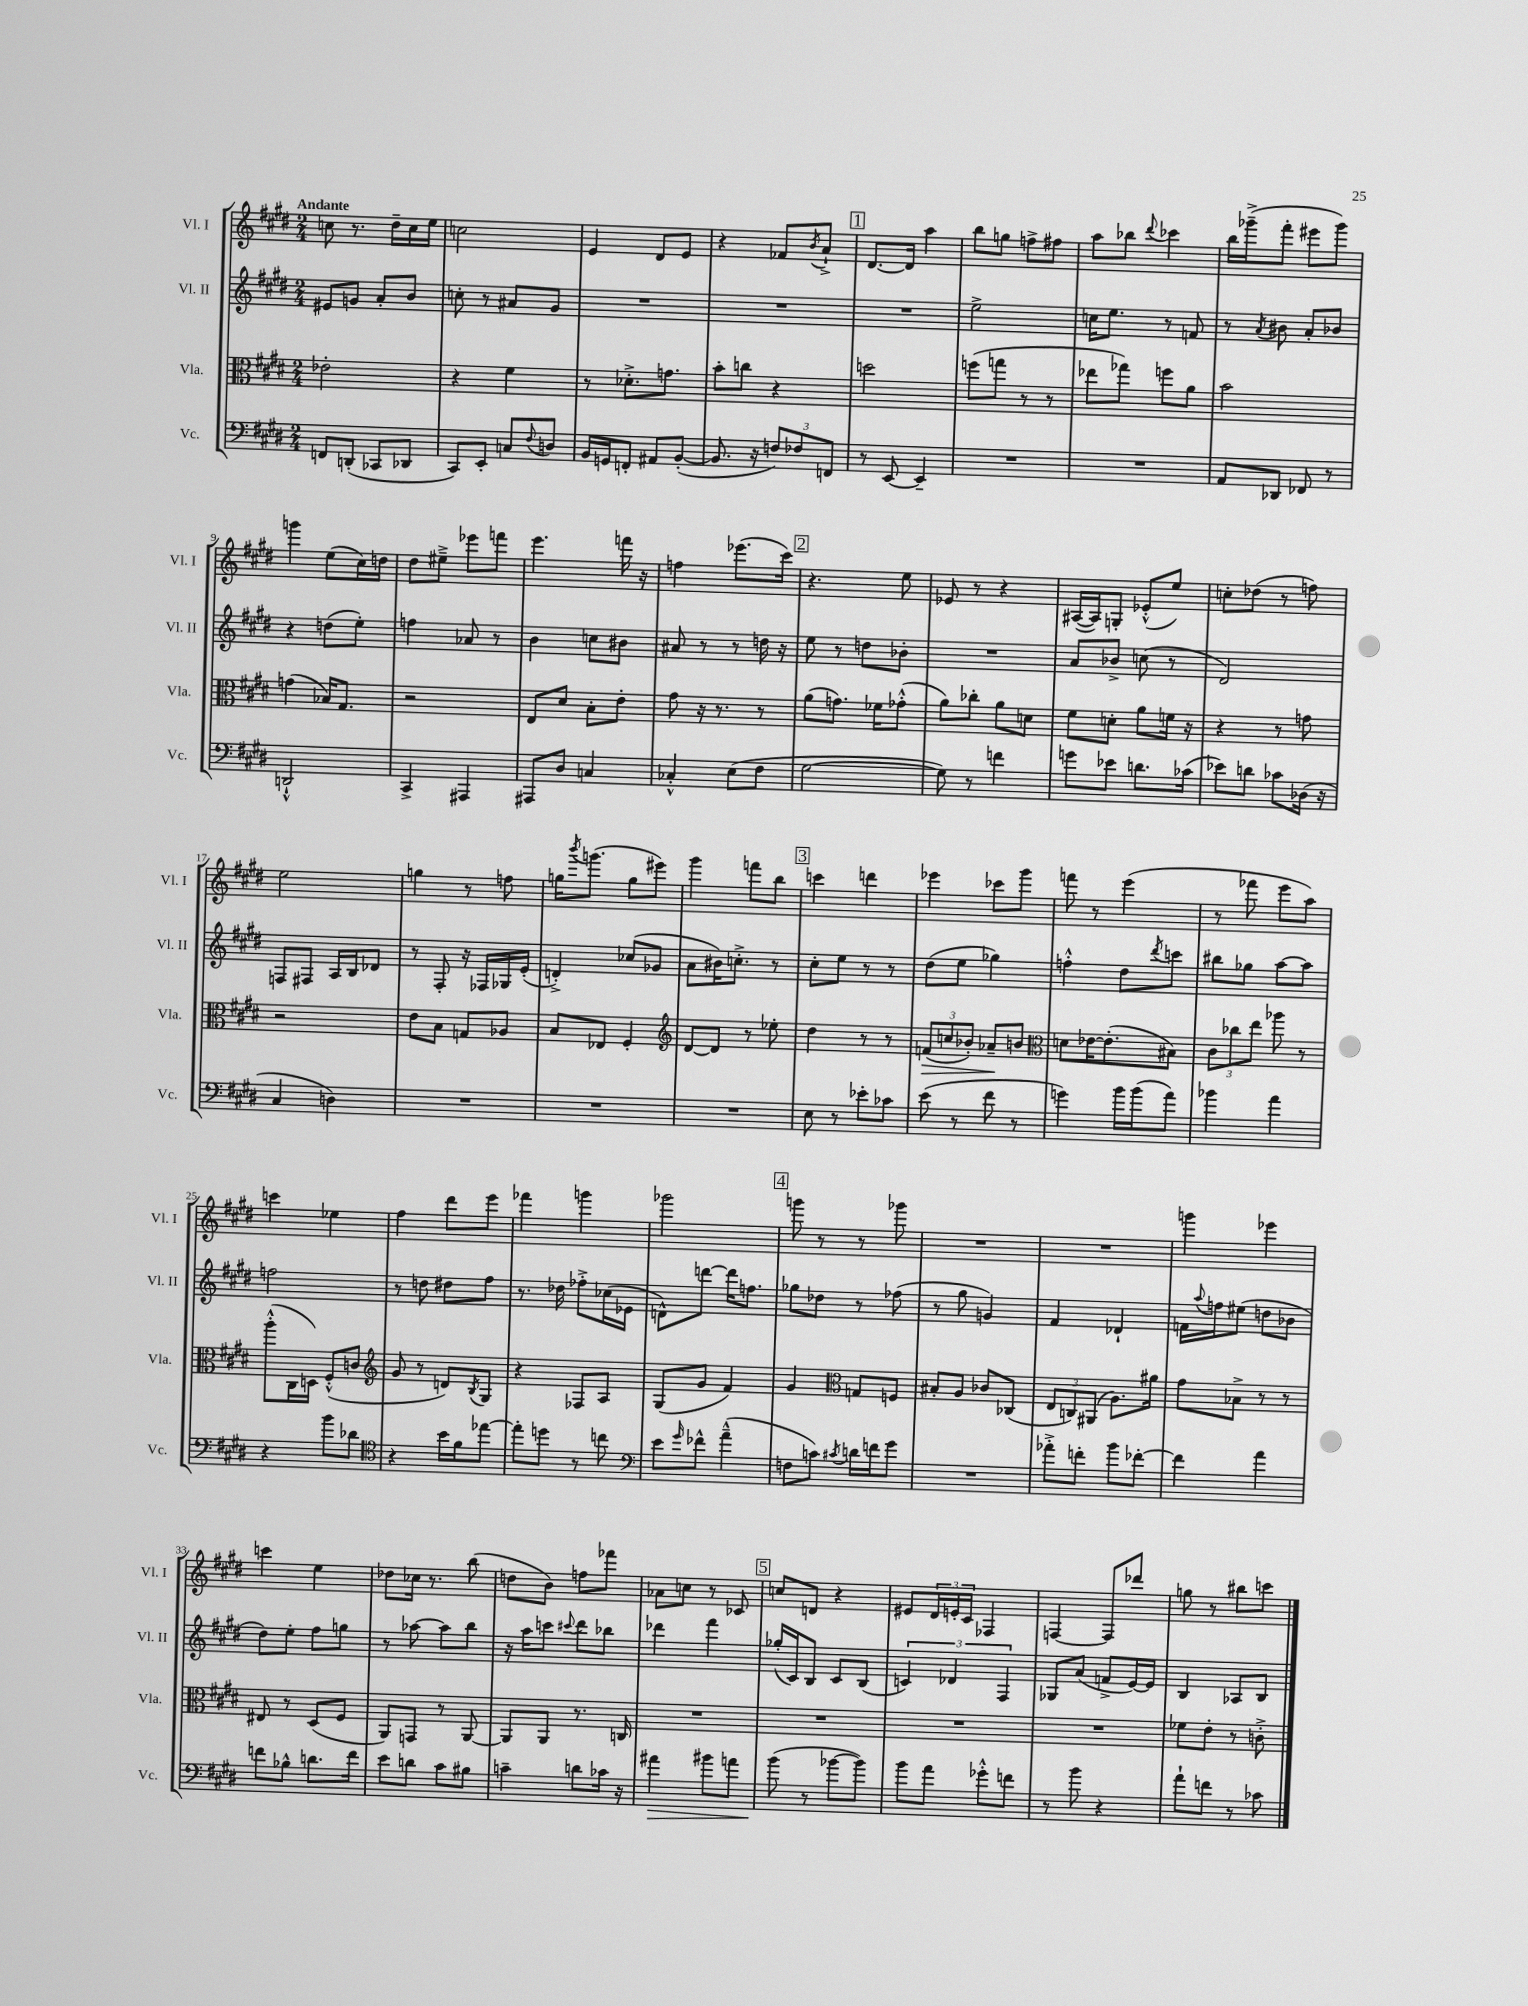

**kern	**kern	**kern	**kern
*staff4	*staff3	*staff2	*staff1
*clefF4	*clefC3	*clefG2	*clefG2
*k[f#c#g#d#]	*k[f#c#g#d#]	*k[f#c#g#d#]	*k[f#c#g#d#]
*M2/4	*M2/4	*M2/4	*M2/4
8FF/L	2e-'\	8e#/L	8cc\
(8DD'/J	.	8g/J	8.r
8CC-/L	.	8a'/L	.
.	.	.	16dd#~\LL
8DD-/J	.	8b/J	16cc\
.	.	.	16ee\JJ
=	=	=	=
8CC#/L)	4r	8cc'\	2cc\
8EE'/J	.	8r	.
8C/L	4f#\	8a#/L	.
8qqF#/	.	.	.
8D/J	.	8g#/J	.
=	=	=	=
16BB/LL	8r	2r	4e/
16GG/J	.	.	.
8FF'/J	8.d-'^\L	.	.
8AA#/L	.	.	8d#/L
.	8.g\J	.	.
([8BB'/J	.	.	8e/J
=	=	=	=
8.BB/]	8b'\L	2r	4r
.	8cc\J	.	.
16r	.	.	.
12F/L)	4r	.	8f-/L
12F-/	.	.	.
.	.	.	8qb/
.	.	.	8a`^/J
12FF/J	.	.	.
=	=	=	=
8r	2dd\	2r	[8.d#/L
[8EE/	.	.	.
.	.	.	16d#/]Jk
4EE~/]	.	.	4aa\
=	=	=	=
2r	(8ff\L	2ee^\	8bb\L
.	8gg\J	.	8gg\J
.	8r	.	8ff^\L
.	8r	.	8ff#\J
=	=	=	=
2r	8ee-\L	16cc\LK	8aa\L
.	.	8.ee\J	.
.	8gg-\J)	.	8bb-\J
.	.	.	8qqddd#/
.	8ff\L	8r	4ccc-\
.	8a\J	8f/	.
=	=	=	=
8AA/L	2b\	8r	16bb\LL
.	.	.	(16ggg-~^\J
.	.	8qa/	.
8DD-/J	.	8b#\	8fff#'\J
8FF-/	.	8a'/L	8eee#\L
8r	.	8b-/J	8ggg-\J)
=	=	=	=
2DD`^^/	(4g\	4r	4ggg\
.	16B-/LK)	(8dd\L	(8ee\L
.	8.G#/J	.	.
.	.	8ee'\J)	16cc#\L)
.	.	.	16dd\JJ
=	=	=	=
4CC#^/	2r	4ff\	8dd#\L
.	.	.	8ee#~^\J
4AAA#/	.	8a-/	8eee-\L
.	.	8r	8fff\J
=	=	=	=
8AAA#/L	8E/L	4b\	4.eee\
8D#/J	8d#/J	.	.
4C/	8B'\L	8cc\L	.
.	8e'\J	8b#\J	16fff\
.	.	.	16r
=	=	=	=
4C-'^^/	8g#\	8a#/	4ff\
.	16r	8r	.
.	8.r	.	.
(8E\L	.	8r	(8.eee-\L
8F#\J	8r	16dd\	.
.	.	16r	16ccc#\Jk)
=	=	=	=
[2G#\	(8a\L	8ee\	4.r
.	8.g\J)	8r	.
.	.	8dd\L	.
.	16f-\LK	.	.
.	(8g-'^^\J	8b-'\J	8ee\
=	=	=	=
8G#\])	8a\L)	2r	8e-/
8r	8cc-'\J	.	8r
4f\	8a\L	.	4r
.	8d\J	.	.
=	=	=	=
8g\L	8f#\L	8a/L	([16A#/LL
.	.	.	16A#/]J)
8e-\J	8d'\J	8b-^/J	8G'/J
8.d\L	8a\L	(8cc\	(8e-'^^/L
.	16f\Jk	8r	8ee/J)
(16c-\Jk	16r	.	.
=	=	=	=
8e-\L)	4r	2d#/)	8cc'\L
8d\J	.	.	(8dd-\J
8c-\L	8r	.	8r
(16D-\Jk	8g\	.	8ff\)
16r	.	.	.
=	=	=	=
4C#/	2r	8F/L	2ee\
.	.	8F#/J	.
4D\)	.	16A/LL	.
.	.	16B/J	.
.	.	8d-/J	.
=	=	=	=
2r	8e\L	8r	4gg\
.	8B\J	8F#'/	.
.	8G/L	16r	8r
.	.	16F-/LL	.
.	8A-/J	16G-/	8ff\
.	.	(16e'/JJ	.
=	=	=	=
2r	8B/L	4d'^/)	16gg\LK
.	.	.	8qbbb/
.	.	.	(8.ggg\J
.	8E-/J	.	.
.	4F#'/	(8cc-/L	8gg\L
.	.	8g-/J	8eee#\J)
=	=	=	=
*	*clefG2	*	*
2r	[8d#/L	8a\L	4ggg#\
.	8d#/]J	16b#\K)	.
.	.	8.cc'^\J	.
.	8r	.	8fff\L
.	8ee-'\	8r	8bb\J
=	=	=	=
8E\	4dd#\	8cc#'\L	4ccc\
8r	.	8ee\J	.
8e-'\L	8r	8r	4ddd\
8c-\J	8r	8r	.
=	=	=	=
(8e\	(12f/L	(8dd#\L	4eee-\
.	12cc/	.	.
8r	.	8ee\J	.
.	12b-'/J)	.	.
8f#\	8a-~/L	4gg-\)	8ccc-\L
8r	8b/J	.	8ggg#\J
=	=	=	=
*	*clefC3	*	*
4g\)	8d\L	4ff'^^\	8fff\
.	[16e-\K	.	8r
.	(8.e-'\]	.	.
16b\LL	.	8dd#\L	(4eee\
(16b\J	.	.	.
.	.	8qddd#/	.
8a\J)	8B#\J)	8ccc\J	.
=	=	=	=
4b-\	12c#\L	8bb#\L	8r
.	12cc-\	.	.
.	.	8gg-\J	8fff-\
.	12ee\J	.	.
4a\	8aa-\	[8aa\L	8eee\L
.	8r	8aa\]J	8aa\J)
=	=	=	=
4r	(8aa'^^\L	2ff\	4ccc\
.	16C#\L	.	.
.	16D\JJ)	.	.
8b\L	(8F#'^^/L	.	4ee-\
8d-\J	8c/J	.	.
=	=	=	=
*clefC4	*clefG2	*	*
4r	8g#/	8r	4ff#\
.	8r	8dd\	.
16b\LL	8d/L)	8dd#\L	8ddd#\L
16f#\J	.	.	.
.	8qB/	.	.
[8ee-\J	8G#/J	8ff#\J	8eee\J
=	=	=	=
8ee-'\]L	4r	8.r	4fff-\
8dd\J	.	.	.
.	.	16dd-\	.
8r	8F-/L	8ff-'^\L	4ggg\
8cc\	8A/J	(16cc-\L	.
.	.	16e-\JJ	.
=	=	=	=
*clefF4	*	*	*
8e\L	(8G#/L	8d^^\L)	2ggg-\
16qqg#/	.	.	.
8f-^^\J	8g#/J	[8ddd\J	.
(4a~^^\	4f#/)	16ddd\]LK	.
.	.	8.ff\J	.
=	=	=	=
8F\L	4g#/	8gg-\L	8ggg\
8c\J)	.	8dd-\J	8r
*	*clefC3	*	*
8qc#/	.	.	.
16d\LL	8G/L	8r	8r
16f\J	.	.	.
8g#\J	8F/J	(8ff-\	8ggg-\
=	=	=	=
2r	8B#'/L	8r	2r
.	8A/J	8gg#\	.
.	8c-/L	4g/)	.
.	(8C-/J	.	.
=	=	=	=
8a-'^\L	12E/L	4f#/	2r
.	12C/)	.	.
8f'\J	.	.	.
.	(12AA#/J	.	.
8b\L	8.A\L)	4d-`/	.
[8f-'\J	.	.	.
.	16a#\Jk	.	.
=	=	=	=
4f-\]	8g#\L	16f\LL	4ggg\
.	.	8qqaa/	.
.	.	16ff\J	.
.	8B-^\J	(8ee#\J	.
4a\	8r	8dd\L	4eee-\
.	8r	8b-\J	.
=	=	=	=
8f\L	8E#/	8dd#\L)	4ccc\
8B-^^\J	8r	8ee'\J	.
8.d\L	(8D#/L	8ff#\L	4ee\
.	8F#/J	8gg\J	.
16f\Jk	.	.	.
=	=	=	=
8e\L	8AA/L)	8r	8dd-\L
8d\J	8GG/J	[8aa-\	16cc-\Jk
.	.	.	8.r
8c#\L	8r	8aa-\]L	.
8B#\J	[8AA/	8bb\J	(8bb\
=	=	=	=
4c~\	8AA/]L	16r	8dd\L
.	.	16aa\LK	.
.	8AA/J	8ccc\J	8b\J)
.	.	8qqccc#/	.
8d\L	8.r	8ddd#\L	8ff\L
16c-\Jk	.	8bb-\J	8fff-\J
16r	16C/	.	.
=	=	=	=
4a#\	2r	4ddd-\	8a-\L
.	.	.	8cc\J
8b#\L	.	4fff#\	8r
8a\J	.	.	8c-/
=	=	=	=
(8b\	2r	(16gg-'/LL	8cc/L
.	.	16c#/J)	.
8r	.	8B/J	8d/J
[8b-\L	.	8c#/L	4r
8b-\]J)	.	(8B/J	.
=	=	=	=
8b\L	2r	6c/)	8e#/L
8a\J	.	.	24d#/L
.	.	6d-/	24e'/
.	.	.	24c#/JJ
8g-'^^\L	.	.	4F-/
.	.	6F#/	.
8f\J	.	.	.
=	=	=	=
8r	2r	8G-/L	[4F/
8b\	.	(8a/J	.
4r	.	8f^/L	8F/]L
.	.	[16e/L)	8ddd-/J
.	.	16e/]JJ	.
=	=	=	=
8a`\L	8f-\L	4B/	8gg\
8f\J	8e'\J	.	8r
8r	8r	8A-/L	8bb#\L
8c-\	8c'^\	8B/J	8ccc\J
==	==	==	==
*-	*-	*-	*-
